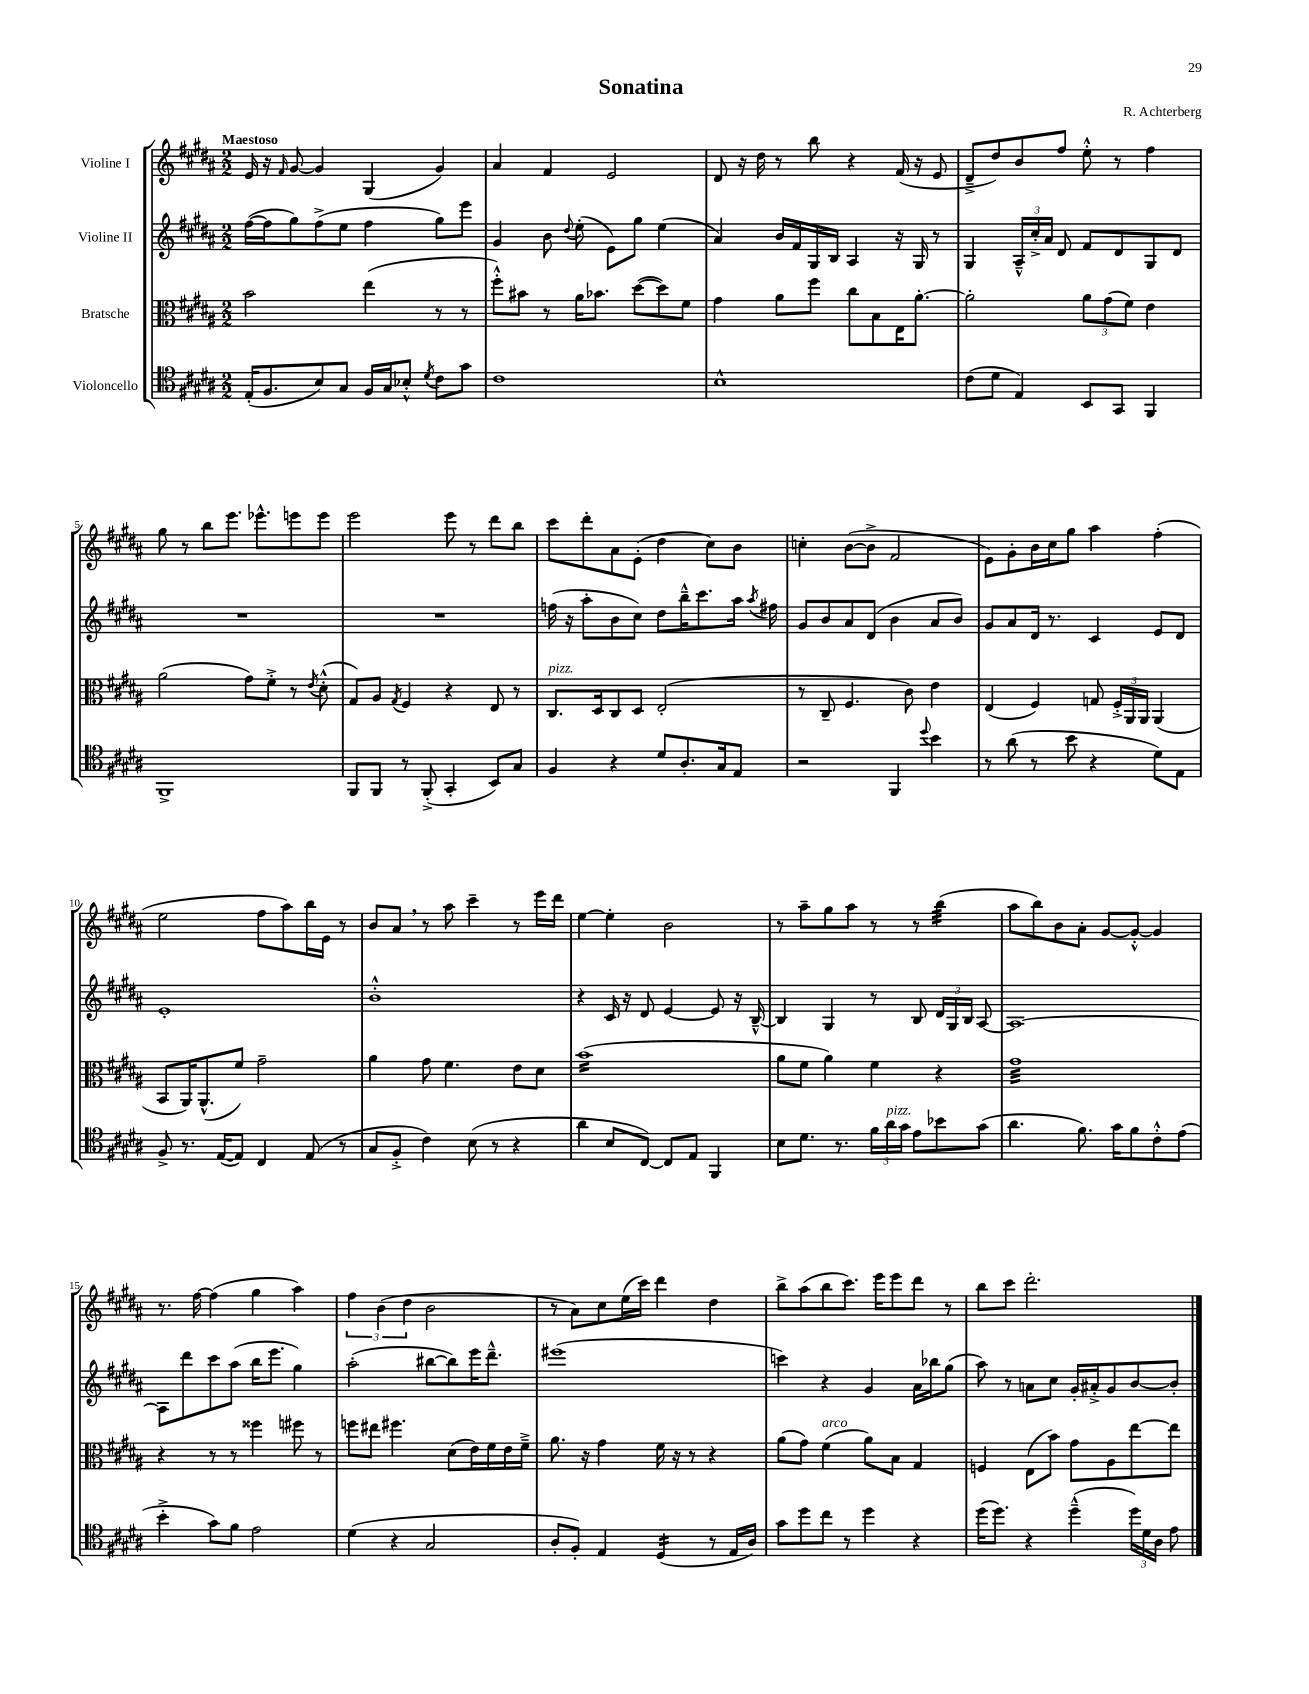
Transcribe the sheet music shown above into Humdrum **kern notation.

**kern	**kern	**kern	**kern
*staff4	*staff3	*staff2	*staff1
*clefC4	*clefC3	*clefG2	*clefG2
*k[f#c#g#d#a#]	*k[f#c#g#d#a#]	*k[f#c#g#d#a#]	*k[f#c#g#d#a#]
*M2/2	*M2/2	*M2/2	*M2/2
(16E'	2b	([16ff#	16e
8.F#	.	16ff#]	16r
.	.	.	16qqf#
.	.	8gg#)	[8g#
8B)	.	(8ff#^	4g#]
8G#	.	8ee	.
16F#	(4ee	4ff#	(4G#
16G#	.	.	.
8B-'^^	.	.	.
8qd#	.	.	.
8c#	8r	8gg#)	4g#)
8g#	8r	8eee	.
=	=	=	=
1c#	8ff#'^^)	4g#	4a#
.	8b#	.	.
.	8r	8b	4f#
.	.	8qqdd#	.
.	16a#	(8ee'	.
.	8.b-	.	.
.	.	8e)	2e
.	([8dd#	8gg#	.
.	8dd#])	(4ee	.
.	8f#	.	.
=	=	=	=
1B^^	4g#	4a#)	8d#
.	.	.	16r
.	.	.	16dd#
.	8a#	16b	8r
.	.	16f#	.
.	8ff#	16G#	8bb
.	.	16B	.
.	8cc#	4A#	4r
.	8B	.	.
.	16E	16r	(16f#
.	[8.a#'	16G#	16r
.	.	8r	8e
=	=	=	=
(8c#	2a#']	4G#	8d#~^
8d#	.	.	8dd#)
4E)	.	24A#~^^	8b
.	.	24cc#'^	.
.	.	24a#	.
.	.	8d#	8ff#
8BB	12a#	8f#	8ee'^^
.	(12g#	.	.
8GG#	.	8d#	8r
.	12f#)	.	.
4FF#	4e	8G#	4ff#
.	.	8d#	.
=	=	=	=
1FF#^	(2a#	1r	8gg#
.	.	.	8r
.	.	.	8bb
.	.	.	8.eee
.	8g#)	.	.
.	.	.	8.eee-^^
.	8f#'^	.	.
.	8r	.	8eee
.	8qe	.	.
.	(8d#'^^	.	8eee
=	=	=	=
8FF#	8G#)	1r	2eee
8FF#	8A#	.	.
.	8qG#	.	.
8r	4F#	.	.
(8FF#'^	.	.	.
4GG#'	4r	.	8eee
.	.	.	8r
8BB)	8E	.	8ddd#
8G#	8r	.	8bb
=	=	=	=
4F#	8.C#	(16ff	8ccc#
.	.	16r	.
.	.	8aa#'	8ddd#'
.	16D#	.	.
4r	8C#	8b	8a#
.	8D#	8cc#)	(8e'
8d#	(2E'	8dd#	4dd#
8.A#'	.	16bb~^^	.
.	.	8.ccc#	.
.	.	.	8cc#)
16G#	.	.	.
8E	.	16aa#	8b
.	.	8qaa#	.
.	.	16ff#	.
=	=	=	=
2r	8r	8g#	4cc'
.	8C#~	8b	.
.	4.F#	8a#	([8b
.	.	(8d#	8b^]
4FF#	.	4b	2f#
.	8c#)	.	.
8qqdd#	.	.	.
4b	4e	8a#	.
.	.	8b)	.
=	=	=	=
8r	(4E	8g#	8e)
(8a#	.	8a#	8g#'
8r	4F#)	16d#	16b
.	.	8.r	16cc#
8b	.	.	8gg#
4r	8G	4c#	4aa#
.	24F#'^	.	.
.	24AA#	.	.
.	24AA#	.	.
8d#)	(4AA#	8e	(4ff#'
8E	.	8d#	.
=	=	=	=
8F#^	8BB	1e'	2ee
8.r	16AA#)	.	.
.	(8.AA#^^	.	.
([16E	.	.	.
8E])	8f#)	.	.
4C#	2g#~	.	8ff#
.	.	.	8aa#)
(8E	.	.	16bb
.	.	.	16e
8r	.	.	8r
=	=	=	=
8G#	4a#	1b'^^	8b
8F#'^	.	.	8a#
4c#)	8g#	.	8r
.	4.f#	.	8aa#
(8B	.	.	4ccc#~
8r	.	.	.
4r	8e	.	8r
.	8d#	.	16eee
.	.	.	16ddd#
=	=	=	=
4a#	(1b	4r	[4ee
8B	.	16c#	4ee']
.	.	16r	.
[8C#)	.	8d#	.
8C#]	.	[4e	2b
8E	.	.	.
4FF#	.	8e]	.
.	.	16r	.
.	.	[16B~^^	.
=	=	=	=
8B	8a#	4B]	8r
8.d#	8f#	.	8aa#~
.	4a#)	4G#	8gg#
8.r	.	.	.
.	.	.	8aa#
24f#	4f#	8r	8r
24a#	.	.	.
24g#	.	.	.
8e	.	8B	8r
8b-	4r	24d#	(4bb
.	.	24G#	.
.	.	24B	.
(8g#	.	[8A#	.
=	=	=	=
4.a#	1g#	1A#_	8aa#
.	.	.	8bb)
.	.	.	8b
8.f#)	.	.	8a#'
.	.	.	[8g#
16g#	.	.	.
8f#	.	.	8g#'^^_
8c#'^^	.	.	4g#]
(8e	.	.	.
=	=	=	=
4b'^	4r	8A#]	8.r
.	.	8ddd#	.
.	.	.	[16ff#
8g#)	8r	8ccc#	(4ff#]
8f#	8r	(8aa#	.
2e	4ff##	16bb	4gg#
.	.	8.eee	.
.	8ff#	4gg#)	4aa#)
.	8r	.	.
=	=	=	=
(4d#	8ff	(2aa#'	6ff#
.	8ee#	.	.
.	.	.	(6b
4r	4.ff#	.	.
.	.	.	6dd#
2G#	.	[8bb#	2b
.	(8d#	8bb#])	.
.	16e)	16eee	.
.	16f#	8.ddd#~^^	.
.	16e	.	.
.	16f#~^	.	.
=	=	=	=
8A#'	8.a#	(1eee#	8r
8F#')	.	.	8a#)
.	16r	.	.
4E	4g#	.	8cc#
.	.	.	(16ee
.	.	.	16ccc#)
(4D#	16f#	.	4ddd#
.	16r	.	.
.	8r	.	.
8r	4r	.	4dd#
16E	.	.	.
16A#)	.	.	.
=	=	=	=
8g#	(8a#	4ccc)	8bb^
8dd#	8g#)	.	(8aa#
8cc#	(4f#	4r	8bb
8r	.	.	8.ccc#)
4dd#	8a#)	4g#	.
.	.	.	16eee
.	8B	.	8eee
4r	4G#	16a#	8ddd#
.	.	16bb-	.
.	.	(8gg#	8r
=	=	=	=
(16dd#	4F	8aa#)	8bb
8.dd#)	.	.	.
.	.	8r	8ccc#
4r	(8E	8a	2.ddd#'
.	8b)	8cc#	.
(4dd#~^^	8g#	16g#'	.
.	.	16a#'^	.
.	8A#	8g#	.
24dd#)	[8ee	[8b	.
24d#	.	.	.
24A#	.	.	.
8e	8ee]	8b']	.
==	==	==	==
*-	*-	*-	*-
